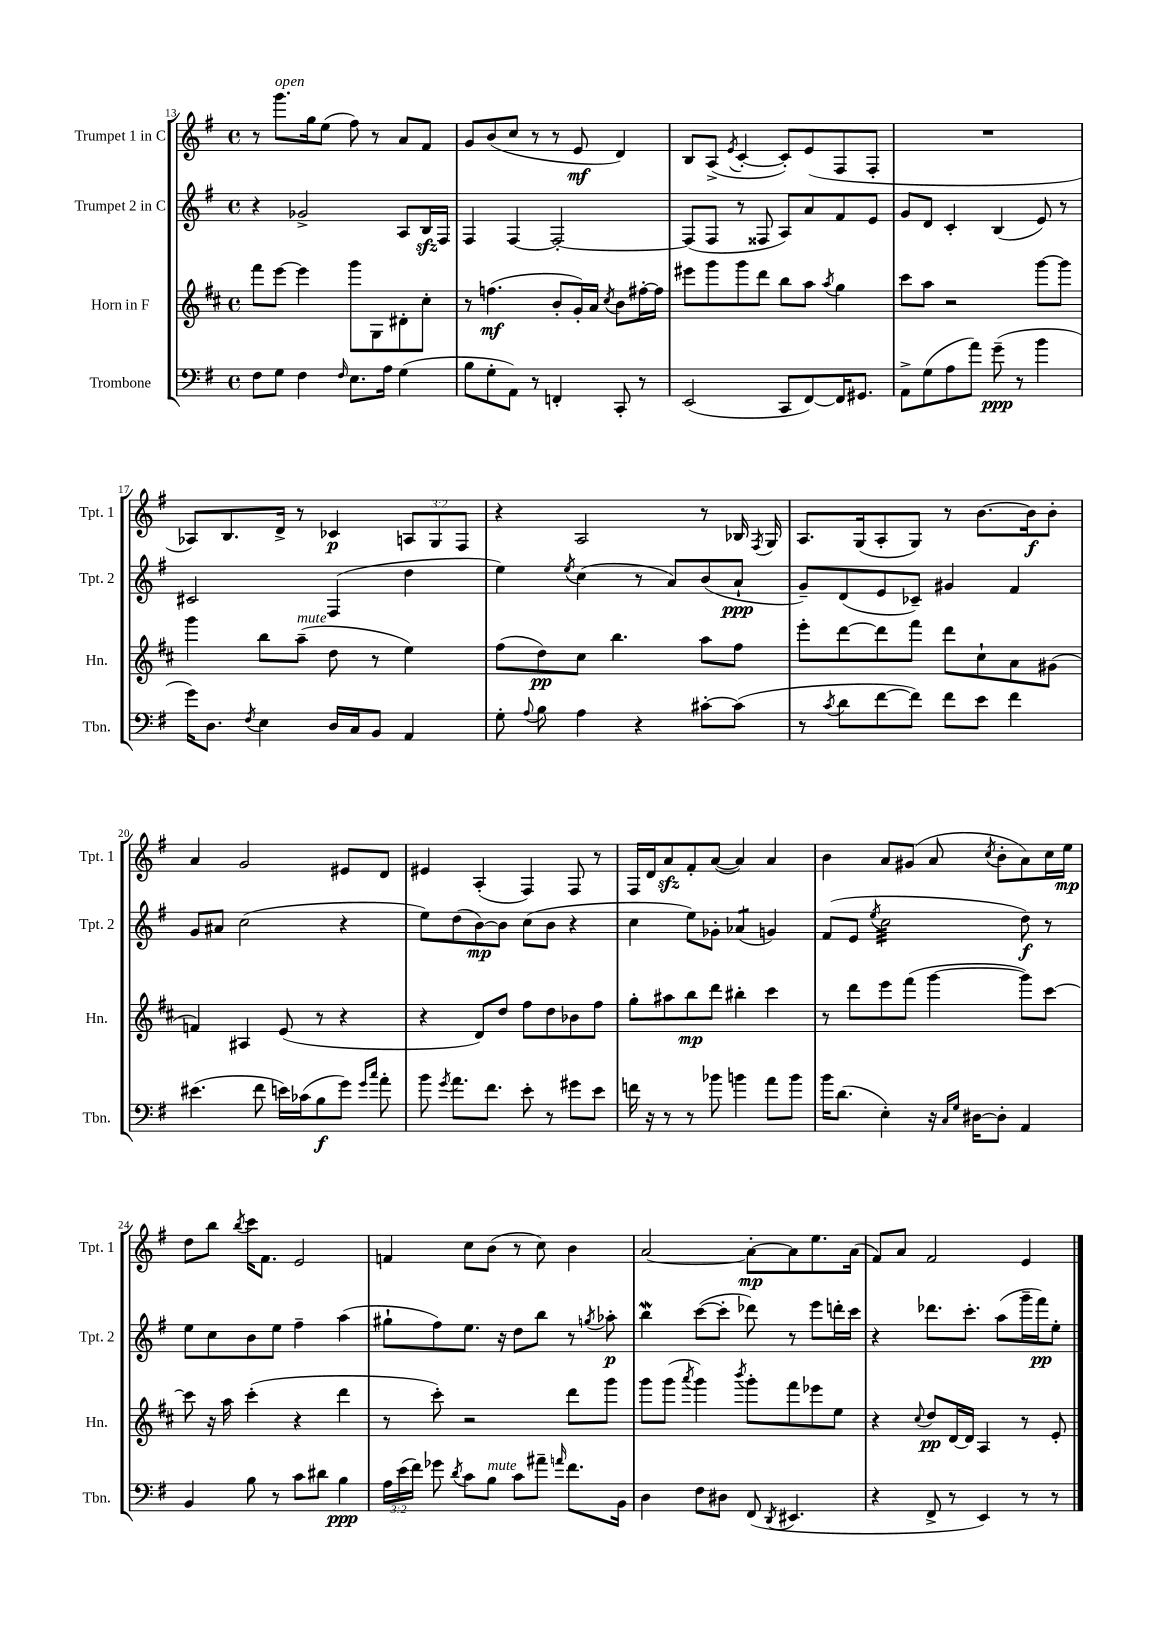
<<
\new StaffGroup <<
\new Staff = "s0" \with { instrumentName = "Trumpet 1 in C" shortInstrumentName = "Tpt. 1" } {
    \clef treble \key g \major \defaultTimeSignature \time 4/4 \override Staff.TupletNumber.text = #tuplet-number::calc-fraction-text
    \autoBeamOff r8 g'''8.[^\markup { \italic "open" } g''16 e''8]( fis''8) r8 a'8[ fis'8] |
    g'8[ b'8( c''8] r8 r8 e'8\mf d'4) |
    b8[ a8]->( \acciaccatura { e'8 } c'4~-. c'8[-.) e'8( fis8 fis8]-. |
    R1 |
    aes8[) b8. d'16]-> r8 ces'4\p \tuplet 3/2 { a8[ g8 fis8] } |
    r4 a2 r8 bes16 \acciaccatura { fis8 } g16 |
    a8.[ g16( a8-. g8]) r8 b'8.[~ b'16\f b'8]-. |
    a'4 g'2 eis'8[ d'8] |
    eis'4 a4-.( fis4) fis8 r8 |
    fis16[ d'16 a'8\sfz fis'8-. a'8]~( a'4) a'4 |
    b'4 a'8[ gis'8]( a'8 \acciaccatura { c''8 } b'8[-. a'8) c''16 e''16]\mp |
    d''8[ b''8] \acciaccatura { b''8 } c'''16[ fis'8.] e'2 |
    f'4 c''8[ b'8]( r8 c''8) b'4 |
    a'2~ a'8[~-.\mp a'8 e''8. a'16]( |
    fis'8[) a'8] fis'2 e'4 \bar "|." |
}
\new Staff = "s1" \with { instrumentName = "Trumpet 2 in C" shortInstrumentName = "Tpt. 2" } {
    \clef treble \key g \major \defaultTimeSignature \time 4/4
    \autoBeamOff r4 ges'2-> a8[ b16\sfz fis16] |
    fis4 fis4~ fis2~-. |
    fis8[( fis8] r8 fisis8 a8[) a'8 fis'8 e'8] |
    g'8[ d'8] c'4-. b4( e'8) r8 |
    cis'2 fis4( d''4 |
    e''4) \acciaccatura { e''8 } c''4( r8 a'8[) b'8( a'8]-!\ppp |
    g'8[--) d'8( e'8 ces'8]--) gis'4 fis'4 |
    g'8[ ais'8] c''2( r4 |
    e''8[) d''8( b'8~\mp) b'8] c''8[( b'8] r4 |
    c''4 e''8[) ges'8]-. aes'4:8( g'4) |
    fis'8[( e'8] \acciaccatura { e''8 } c''2:32 d''8\f) r8 |
    e''8[ c''8 b'8 e''8] fis''4-- a''4( |
    gis''8[-! fis''8) e''8.] r16 d''8[ b''8] r8 \acciaccatura { g''8 } aes''8-.\p |
    b''4\mordent c'''8[~( c'''8]-. des'''8) r8 e'''8[ d'''16-. c'''16] |
    r4 des'''8.[ c'''8.]-. a''8[( g'''16-- fis'''16\pp) e''8]-. \bar "|." |
}
\new Staff = "s2" \with { instrumentName = "Horn in F" shortInstrumentName = "Hn." } {
    \clef treble \key d \major \defaultTimeSignature \time 4/4
    \autoBeamOff fis'''8[ e'''8]~ e'''4 g'''8[ g8 dis'8-. cis''8]-. |
    r8 f''4.\mf( b'8[-. g'16-.) a'16] \acciaccatura { cis''8 } b'8[ fis''16~-. fis''16] |
    eis'''8[ g'''8 g'''8 d'''8] b''8[ a''8] \acciaccatura { a''8 } g''4 |
    cis'''8[ a''8] r2 g'''8[~ g'''8] |
    g'''4 b''8[ a''8]--^\markup { \italic "mute" }( d''8 r8 e''4) |
    fis''8[( d''8\pp) cis''8] b''4. a''8[ fis''8] |
    e'''8[-. d'''8~ d'''8 fis'''8] d'''8[ cis''8-! a'8 gis'8]( |
    f'4) ais4 e'8( r8 r4 |
    r4 d'8[) d''8] fis''8[ d''8 bes'8 fis''8] |
    g''8[-. ais''8 b''8\mp d'''8] bis''4-. cis'''4 |
    r8 d'''8[ e'''8 fis'''8]( g'''4~ g'''8[) cis'''8]~ |
    cis'''8 r16 a''16 cis'''4-.( r4 d'''4 |
    r8 cis'''8-.) r2 d'''8[ g'''8] |
    g'''8[ g'''8]( \acciaccatura { a'''8 } g'''4) \acciaccatura { b'''8 } g'''8[-. fis'''8 ees'''8 e''8] |
    r4 \appoggiatura { cis''8 } d''8[\pp d'16~ d'16] a4 r8 e'8-. \bar "|." |
}
\new Staff = "s3" \with { instrumentName = "Trombone" shortInstrumentName = "Tbn." } {
    \clef bass \key g \major \defaultTimeSignature \time 4/4 \override Staff.TupletNumber.text = #tuplet-number::calc-fraction-text
    \autoBeamOff fis8[ g8] fis4 \grace { fis16 } e8.[ a16] g4( |
    b8[ g8-. a,8]) r8 f,4-. c,8-. r8 |
    e,2( c,8[ fis,8~) fis,16 gis,8.] |
    a,8[-> g8( a8 a'8]) g'8--\ppp( r8 b'4 |
    g'16[) d8.] \acciaccatura { fis8 } e4 d16[ c16 b,8] a,4 |
    g8-. \appoggiatura { a8 } b8 a4 r4 cis'8[~-. cis'8]( |
    r8 \acciaccatura { c'8 } d'8[ fis'8~ fis'8]) fis'8[ e'8] fis'4 |
    eis'4.( fis'8 e'16[) ces'16( b8\f g'8]) \grace { g'16[ c''16] } a'8-. |
    b'8 \acciaccatura { g'8 } a'8.[ fis'8.] e'8-. r8 gis'8[ e'8] |
    f'16 r16 r8 r8 bes'8 b'4 a'8[ b'8] |
    b'16[ d'8.]( e4-.) r16 \grace { c16[ g16] } dis16[~ dis8]-. a,4 |
    b,4 b8 r8 c'8[ dis'8] b4\ppp |
    \tuplet 3/2 { a16[ e'16( fis'16]) } ges'8 \acciaccatura { d'8 } c'8[ b8]^\markup { \italic "mute" } c'8[ ais'8]-- \grace { a'16 } fis'8.[ b,16] |
    d4 fis8[ dis8] fis,8( \acciaccatura { d,8 } eis,4. |
    r4 fis,8-> r8 e,4) r8 r8 \bar "|." |
}
>>
>>
\layout { \context { \Score currentBarNumber = #13 } }
